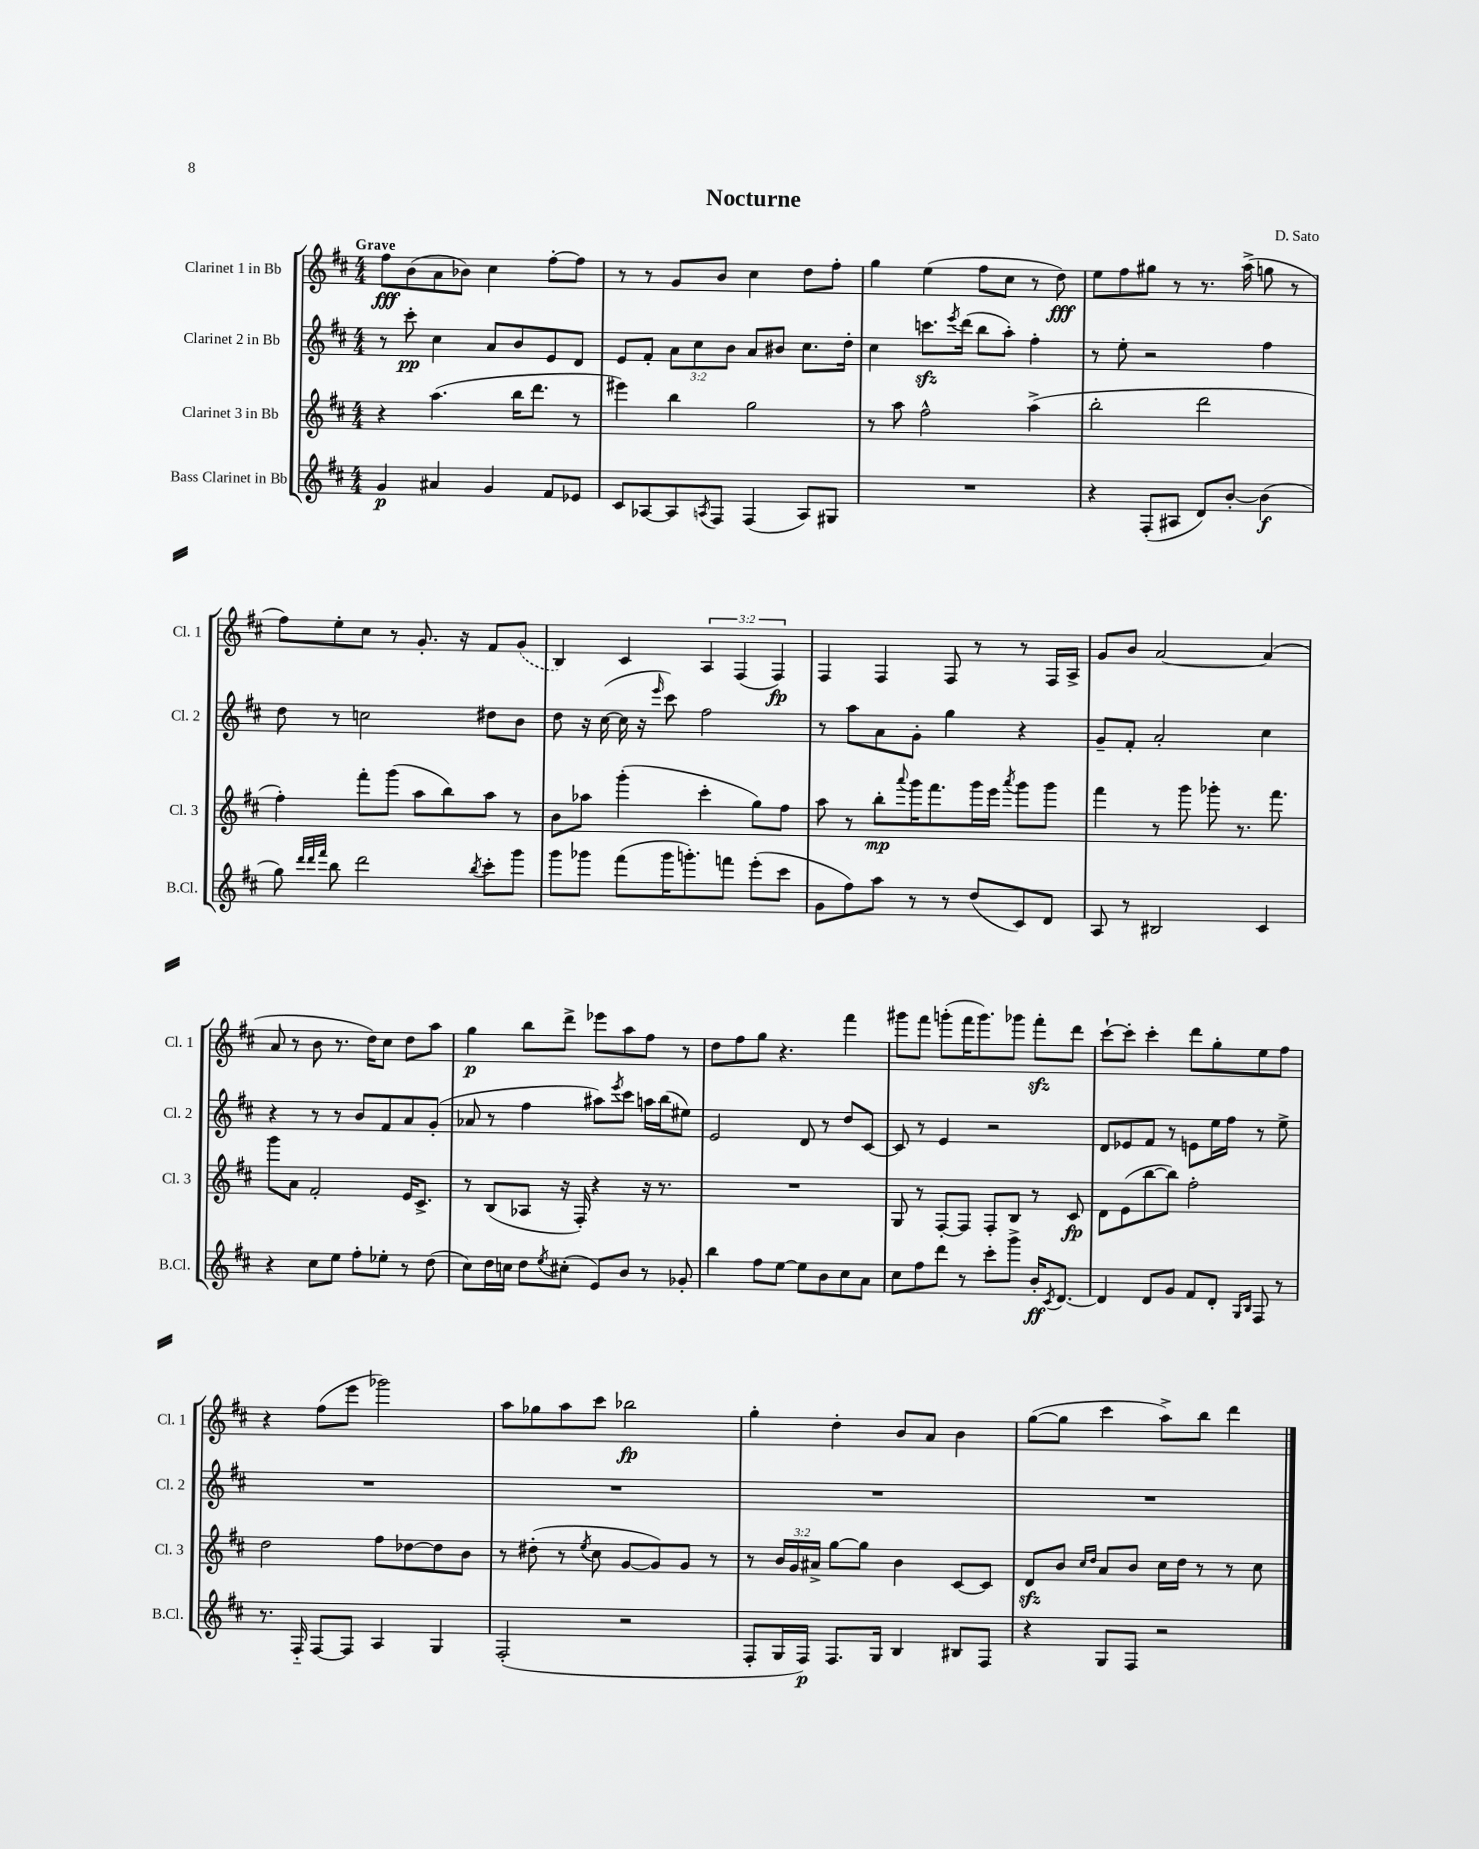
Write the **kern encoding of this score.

**kern	**kern	**kern	**kern
*staff4	*staff3	*staff2	*staff1
*clefG2	*clefG2	*clefG2	*clefG2
*k[f#c#]	*k[f#c#]	*k[f#c#]	*k[f#c#]
*M4/4	*M4/4	*M4/4	*M4/4
4g	4r	8r	8ff#
.	.	8ccc#'	(8b
4a#	(4.aa	4cc#	8a
.	.	.	8b-)
4g	.	8a	4cc#
.	16bb	8b	.
.	8.ddd	.	.
8f#	.	8e	[8ff#'
8e-	8r	8d	8ff#]
=	=	=	=
8c#	4eee#)	8e	8r
[8A-	.	8f#'	8r
8A-]	4bb	12a	8g
.	.	12cc#	.
8qA	.	.	.
8F#	.	.	8b
.	.	12b	.
(4F#	2gg	8a	4cc#
.	.	8b#	.
8A)	.	8.cc#	8dd
8G#	.	.	8ff#'
.	.	16dd'	.
=	=	=	=
1r	8r	4cc#	4gg
.	8aa	.	.
.	2ff#^^	8.ccc	(4ee
.	.	8qeee	.
.	.	(16ddd	.
.	.	8bb	8ff#
.	.	8aa')	8cc#
.	(4aa^	4ff#'	8r
.	.	.	8dd)
=	=	=	=
4r	2bb'	8r	8ee
.	.	8ee'	8ff#
(8F#'	.	2r	8gg#
8A#	.	.	8r
8d)	2ddd	.	8.r
[8b'	.	.	.
.	.	.	(16aa^
(4b]	.	4ff#	8gg
.	.	.	8r
=	=	=	=
8gg)	4ff#')	8dd	8ff#)
32qqddd	.	.	.
32qqddd	.	.	.
32qqfff#	.	.	.
8bb	.	8r	8ee'
2ddd	8fff#'	2cc	8cc#
.	(8ggg	.	8r
.	8aa	.	8.g'
.	8bb)	.	.
.	.	.	16r
8qbb	.	.	.
8ccc#'	8aa	8dd#	8f#
8ggg	8r	8b	(8g
=	=	=	=
8ggg	8b	8dd	4B)
8ggg-	8aa-	16r	.
.	.	([16cc#	.
(8fff#	(4ggg'	16cc#]	4c#
.	.	16r	.
.	.	16qqeee	.
16ggg-	.	8ccc#)	.
8.ggg')	.	.	.
.	4ccc#'	2ff#	6A
8fff	.	.	.
.	.	.	(6F#
(8eee'	8gg)	.	.
.	.	.	6F#)
8ccc#	8ff#	.	.
=	=	=	=
8g	8aa	8r	4F#
8ff#)	8r	8aa	.
8aa	8bb'	8a	4F#
.	8qqaaa	.	.
8r	16ggg	8g'	.
.	8.fff#	.	.
8r	.	4gg	8F#
(8dd	16ggg	.	8r
.	16eee	.	.
.	8qaaa	.	.
8c#)	8ggg	4r	8r
8d	8ggg	.	16F#
.	.	.	16A^
=	=	=	=
8A	4fff#	8g~	8g
8r	.	8f#'	8b
2B#	8r	2a'	[2a
.	8ggg	.	.
.	8ggg-'	.	.
.	8.r	.	.
4c#	.	4cc#	(4a]
.	8.fff#	.	.
=	=	=	=
4r	8ggg	4r	8a
.	8a	.	8r
8cc#	2f#'	8r	8b
8ee	.	8r	8.r
8ff#'	.	8b	.
.	.	.	16dd)
8ee-'	.	8f#	8cc#
8r	16e	8a	8dd
.	8.c#^	.	.
(8dd	.	(8g'	8aa
=	=	=	=
8cc#)	8r	8a-	4gg
16dd	(8B	8r	.
16cc	.	.	.
8dd	8A-	4ff#	8bb
8qee	.	.	.
(8cc#'	16r	.	8ddd^
.	16F#')	.	.
8e)	4r	8aa#)	8eee-
.	.	8qeee	.
8b	.	8ccc#	8aa
8r	16r	16aa	8ff#
.	8.r	(16bb	.
8g-'	.	8ee#)	8r
=	=	=	=
4bb	1r	2e	8dd
.	.	.	8ff#
8ff#	.	.	8gg
[8ee	.	.	4.r
8ee]	.	8d	.
8b	.	8r	.
8cc#	.	8dd	4fff#
8a	.	[8c#	.
=	=	=	=
8cc#	8G	8c#]	8ggg#
8ff#	8r	8r	8fff#
8ddd	[8F#'	4e	(8ggg'
8r	8F#]	.	16fff#
.	.	.	8.ggg)
8ccc#'	8F#'	2r	.
8ggg^	8B	.	8ggg-
16b'	8r	.	8fff#'
8qc#	.	.	.
[8.d	.	.	.
.	8c#	.	8ddd
=	=	=	=
4d]	8d	8d	[8ccc#`
.	(8e	8e-	8ccc#']
8d	[8bb	8f#	4ccc#'
8g	8bb])	8r	.
8f#	2ff#'	8e	8ddd
8d'	.	16ee	8gg'
.	.	16ff#	.
16qqG	.	.	.
16qqB	.	.	.
8F#	.	8r	8ee
8r	.	8ee^	8ff#
=	=	=	=
8.r	2dd	1r	4r
16F#'~	.	.	.
[8F#	.	.	(8ff#
8F#]	.	.	8eee
4A	8ff#	.	2ggg-)
.	[8dd-	.	.
4G	8dd-]	.	.
.	8b	.	.
=	=	=	=
(2F#'	8r	1r	8aa
.	(8dd#'	.	8gg-
.	8r	.	8aa
.	8qee	.	.
.	8cc#	.	8ccc#
2r	[8g	.	2bb-
.	8g])	.	.
.	8g	.	.
.	8r	.	.
=	=	=	=
8F#'	8r	1r	4gg'
16G	24b	.	.
.	24g	.	.
16F#)	.	.	.
.	24a#^	.	.
8.F#	[8gg	.	4dd'
.	8gg]	.	.
16G	.	.	.
4B	4b	.	8b
.	.	.	8a
8B#	[8c#	.	4b
8F#	8c#]	.	.
=	=	=	=
4r	8d	1r	([8gg
.	8b	.	8gg]
.	16qqcc#	.	.
.	16qqdd	.	.
8G	8a	.	4ccc#
8F#	8b	.	.
2r	16cc#	.	8aa^)
.	16dd	.	.
.	8r	.	8bb
.	8r	.	4ddd
.	8cc#	.	.
==	==	==	==
*-	*-	*-	*-
